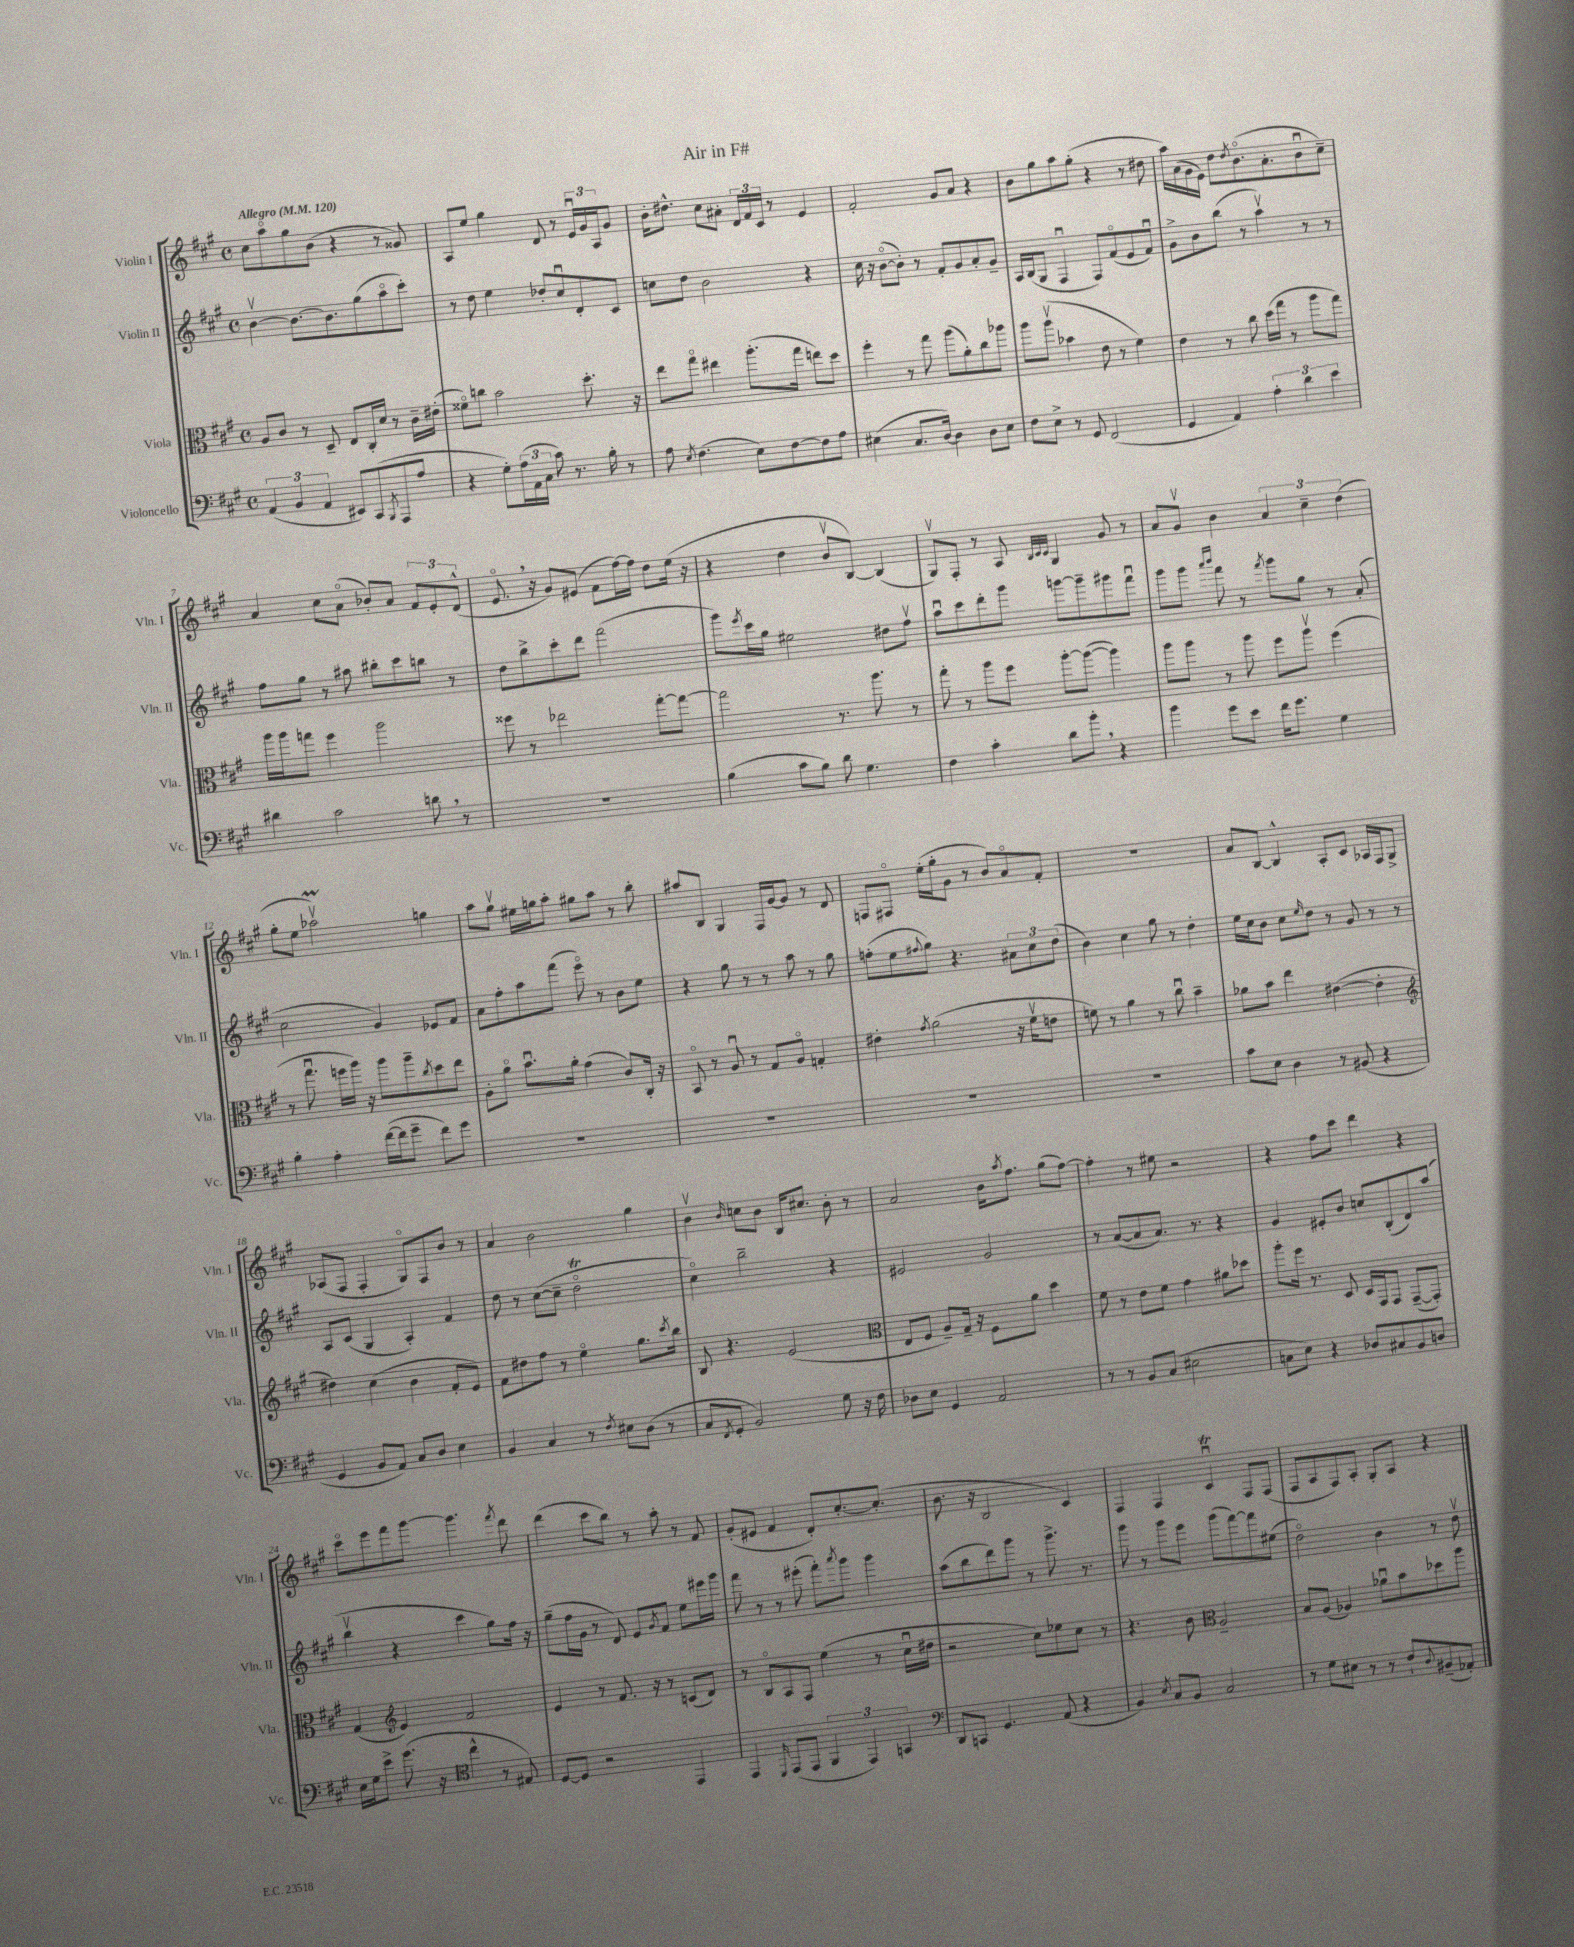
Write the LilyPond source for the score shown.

\header { title = "Air in F#" }
<<
\new StaffGroup <<
\new Staff = "s0" \with { instrumentName = "Violin I" shortInstrumentName = "Vln. I" } {
    \clef treble \key a \major \defaultTimeSignature \time 4/4 \tempo "Allegro" 4 = 120
    cis''8 a''8\flageolet gis''8 b'8( r4 r8 gisis'8) |
    a8 e''8 gis''4 d'8 r8 \tuplet 3/2 { e'16\downbow gis'16 a16 } gis'8 |
    b'16-. dis''8.-^ cis''8 ais'8-. \tuplet 3/2 { d'16 fis'16 cis'16 } r8 e'4 |
    fis'2-. gis'8 a'8 r4 |
    b'8 gis''8 a''8 gis''8-.( r4 r8 dis''8 |
    a''16) a'16( gis'16 e'16) d''8 \acciaccatura { d''8 } b'8.\flageolet( a'8.-. b'8\downbow cis''8--) |
    a'4 cis''8 a'8\flageolet( bes'8-.) a'8 \tuplet 3/2 { fis'8 e'8-. d'8-^( } |
    e'8.\flageolet \breathe r16 gis'8) eis'8( fis'8 fis''16~) fis''16 d''8 e''16( r16 |
    r4 d''4 b'8\upbow b8~) b4( |
    gis8\upbow) fis8-. r8 a8 \grace { b32 cis'32 cis'32 } gis4 gis'8 r8 |
    a'8 gis'8\upbow b'4 \tuplet 3/2 { a'4 cis''4-- d''4( } |
    gis''8-. e''8 aes''2\upbow\prall) g''4 |
    a''8 gis''8\upbow eis''16 g''16 a''8-. gis''8 a''8 r8 b''8-. |
    ais''8 b8 gis4 fis16 gis'16~ gis'8 r8 d'8 |
    f8 fis8\flageolet e''16-.( gis''16-. gis'8 r8 b'8) a'8\flageolet fis'8-. |
    R1 |
    a'8 b8~ b4-^ a8-. cis'8 aes16 fis16 gis8-> |
    aes8( fis8 fis4-. gis8\flageolet) fis8 b'8 r8 |
    a'4 b'2 gis''4 |
    b'4\upbow \grace { b'16 } c''8 b'8 b16 cis''8. b'8-. r8 |
    a'2 b'16 \acciaccatura { a''8 } fis''8. gis''8( fis''8~) |
    fis''4-. r8 eis''8 r2 |
    r4 fis''8 cis'''8 d'''4 r4 |
    cis'''8\flageolet e'''8 fis'''8 gis'''8~ gis'''4. \acciaccatura { fis'''8 } d'''8 |
    d'''4( cis'''8 b''8) r8 a''8-. r8 fis'8 |
    gis'8-.( eis'8 fis'4 d'8-.) cis''8.~-. cis''8.-.( |
    b'8. r16 b2 cis'4) |
    fis4 fis4 cis'4\downbow\trill fis8 fis8( |
    fis8 a8 fis8) a8-. gis8-. a8 r4 \bar "|." |
}
\new Staff = "s1" \with { instrumentName = "Violin II" shortInstrumentName = "Vln. II" } {
    \clef treble \key a \major \defaultTimeSignature \time 4/4
    b'4~\upbow b'8.~ b'8. gis''8( a''8\flageolet cis'''8-.) |
    r8 d''8 e''4 des''8-. cis''8\downbow d'8-. cis'8 |
    c''8 d''8 b'2 r4 |
    cis''16 r16 b'8~\flageolet( b'8-.) r8 fis'8-. gis'8 a'8-. gis'8-- |
    a16 b16( gis8 fis4\downbow fis8) fis'8\flageolet( e'8 fis'8\downbow) |
    gis'8-> b'8 b''8( r8 a''4\upbow) r8 r8 |
    fis''8 gis''8 r8 ais''8 bis''8-. cis'''8 b''8 r8 |
    d''8 b''8-> cis'''8-. d'''8 fis'''2( |
    gis'''8) \acciaccatura { e'''8 } cis'''16 gis''16 eis''2 dis''8 fis''8\upbow |
    a''8\downbow cis'''8 d'''8-. gis'''8 g'''8~ g'''8-- gis'''8 fis'''8\downbow |
    gis'''8 gis'''8 \grace { a'''16 b'''16 } fis'''8 r8 \acciaccatura { fis'''8 } gis'''8 gis''8 r8 a'8-.( |
    cis''2 gis'4) ees'8 fis'8 |
    a'8 fis''8-. a''8 fis'''8( e'''8\flageolet) r8 b'8 e''8 |
    r4 gis''8 r8 r8 a''8 r8 gis''8 |
    f''8-.( e''8 \appoggiatura { fis''8 } gis''8) r4. \tuplet 3/2 { ais'8 cis''8 d''8( } |
    b'4) cis''4 gis''8 r8 d''4-. |
    e''16 cis''16 b'8 cis''8 \grace { e''16 } d''8 r8 gis'8 r8 r8 |
    a8 cis'8( gis4 a4-.) fis'4 |
    d''8 r8 cis''8~( cis''8-- d''2\flageolet\trill |
    cis''4\flageolet) b''2-- r4 |
    eis'2 gis'2 |
    r8 a'8~( a'8 a'8.) r8. r4 |
    gis'4 eis'8-. b'8 c''8 b8-.( d'8) a''8( |
    b''4\upbow r4 cis'''4 gis''8) fis''16 r16 |
    gis''8--( fis''16 gis'16 r8 d'8) e'8 \acciaccatura { gis'8 } fis'8 e''8 eis'''16 gis'''16 |
    fis'''8 r8 r8 eis'''8-.( fis'''8-.) \acciaccatura { a'''8 } gis'''8 gis'''4 |
    a''8( b''8 d'''8) gis'''8 r8 gis'''8.-> r8. |
    gis'''8 r8 gis'''8 e'''8 gis'''8( fis'''8~) fis'''8 eis''8( |
    d''2\flageolet) b'4 r8 d''8\upbow \bar "|." |
}
\new Staff = "s2" \with { instrumentName = "Viola" shortInstrumentName = "Vla." } {
    \clef alto \key a \major \defaultTimeSignature \time 4/4
    a8 cis'8 r8 d8-- e8 cis16-. d'16 r8 cis'16-- eis'16-.( |
    fisis'8\flageolet) c''8 b'2 d''8.-. r16 |
    e''8 gis''8\flageolet eis''4 a''8.-.( gis''16 e''8) d''8 |
    fis''4-. r8 gis''8 a''8( a'8-.) cis''8 aes''8 |
    a''8 a''8\upbow( bes'4 e'8 r8 fis'4) |
    e'4 r8 cis''8 d''16( gis''16 r8 a''8 gis''8) |
    a''16 a''16 g''8 fis''4 a''2 |
    fisis''8 r8 ees''2 gis''8~-. gis''8~ |
    gis''2 r8. a''8. r8 |
    gis''8-. r8 a''8 fis''8 a''8~-. a''8~( a''4) |
    a''8 a''8 r8 a''8 fis''8 a''8\upbow fis''4( |
    r8 gis''8.\downbow f''16 a''16) r16 a''8 a''8-- \acciaccatura { cis''8 } d''8 e''8 |
    a8-. a'8\flageolet b'8.\downbow a'16-. gis'4( cis'8) cis16-. r16 |
    b,8\flageolet r8 a8\downbow r8 gis8 a8\flageolet g4-. |
    eis'4-. \acciaccatura { gis'8 } a'2( r16 fis'16\upbow e'8 |
    f'8) r8 a'4 r8 cis''8\downbow b'4-- |
    aes'8 b'8 e''4 eis'4~( eis'4-. |
    \clef treble dis''4) cis''4( b'4 fis'8-. e'8) |
    fis'8 dis''8 fis''8 r8 e''4\flageolet gis''8. \acciaccatura { cis'''8 } b''16 |
    b8 r4. e'2( |
    \clef alto e8 fis8 a8--) gis16-- r16 fis8 a'8 d''4 |
    fis'8 r8 e'8 fis'8 gis'4 ais'8 des''8 |
    a''8-. fis''16 r8. d8 d16 gis,16 gis,8 gis,8~--( gis,8-.) |
    gis4( \clef treble e'4) fis'2 |
    e'4 r8 fis'8. r16 r8 c'8( d'8) |
    r8 b8\flageolet a8 fis8 e''4( r8 cis''16\downbow dis''16 |
    r2 cis''8) ees''8 cis''8 r8 |
    r4. b'8 \clef alto a2-- |
    b8 a8( aes4) aes'8\downbow b'8 des''8 a''8 \bar "|." |
}
\new Staff = "s3" \with { instrumentName = "Violoncello" shortInstrumentName = "Vc." } {
    \clef bass \key a \major \defaultTimeSignature \time 4/4
    \tuplet 3/2 { a,4( b,4 a,4 } eis,8) cis,8( \acciaccatura { b,,8 } a,,8 a8 |
    r4 gis8-.) \tuplet 3/2 { a16( a,16 cis16 } cis'8) r8. b16-. r8 |
    a8 \acciaccatura { e8 } fis4.( e8) fis8~ fis8 a8 |
    eis4( cis8. d16~) d4 d8 eis8 |
    fis8 e8-> r8 gis,8 fis,2( |
    gis,4 a,4) \tuplet 3/2 { a4-. d'4 e'4 } |
    dis'4 cis'2 d'8 \breathe r8 |
    R1 |
    b4( cis'8 b8) d'8 gis4. |
    fis4 cis'4-. d'8 b'8-. \breathe r4 |
    b'4 gis'8 e'8 fis'16 gis'8. gis4 |
    b4-. a4-. fis'16~( fis'16 gis'8-- fis'8) gis'8 |
    R1 |
    R1 |
    R1 |
    R1 |
    cis'8 e8 d4 r8 bis,8( r4 |
    gis,4 b,8 a,8) cis8 d8 e4 |
    b,4 cis4 r8 \acciaccatura { fis8 } eis8 d8( r8 |
    cis8 \acciaccatura { fis,8 } gis,8-. b,2) gis8 r16 fis16 |
    des8 e8 gis,4 a,2 |
    r8 r8 b,8 cis8( eis2 |
    c8 e8) r4 des8 cis8 b,8 d8 |
    e16 gis16 e'8-> gis'8.( r16 \clef tenor cis''4-^ r8 eis8) |
    d8~ d8 r2 e,4 |
    e,4 \grace { d,16 } e,8( e,8 \tuplet 3/2 { fis,4 e,4) g,4 } |
    \clef bass d,8 c,8 gis,4. a,8( r4 |
    b,4) \acciaccatura { e8 } cis8 b,8 cis2 |
    r8 gis8 eis8 r8 r8 fis8-! \appoggiatura { d8 } bis,8--( aes,8-.) \bar "|." |
}
>>
>>
